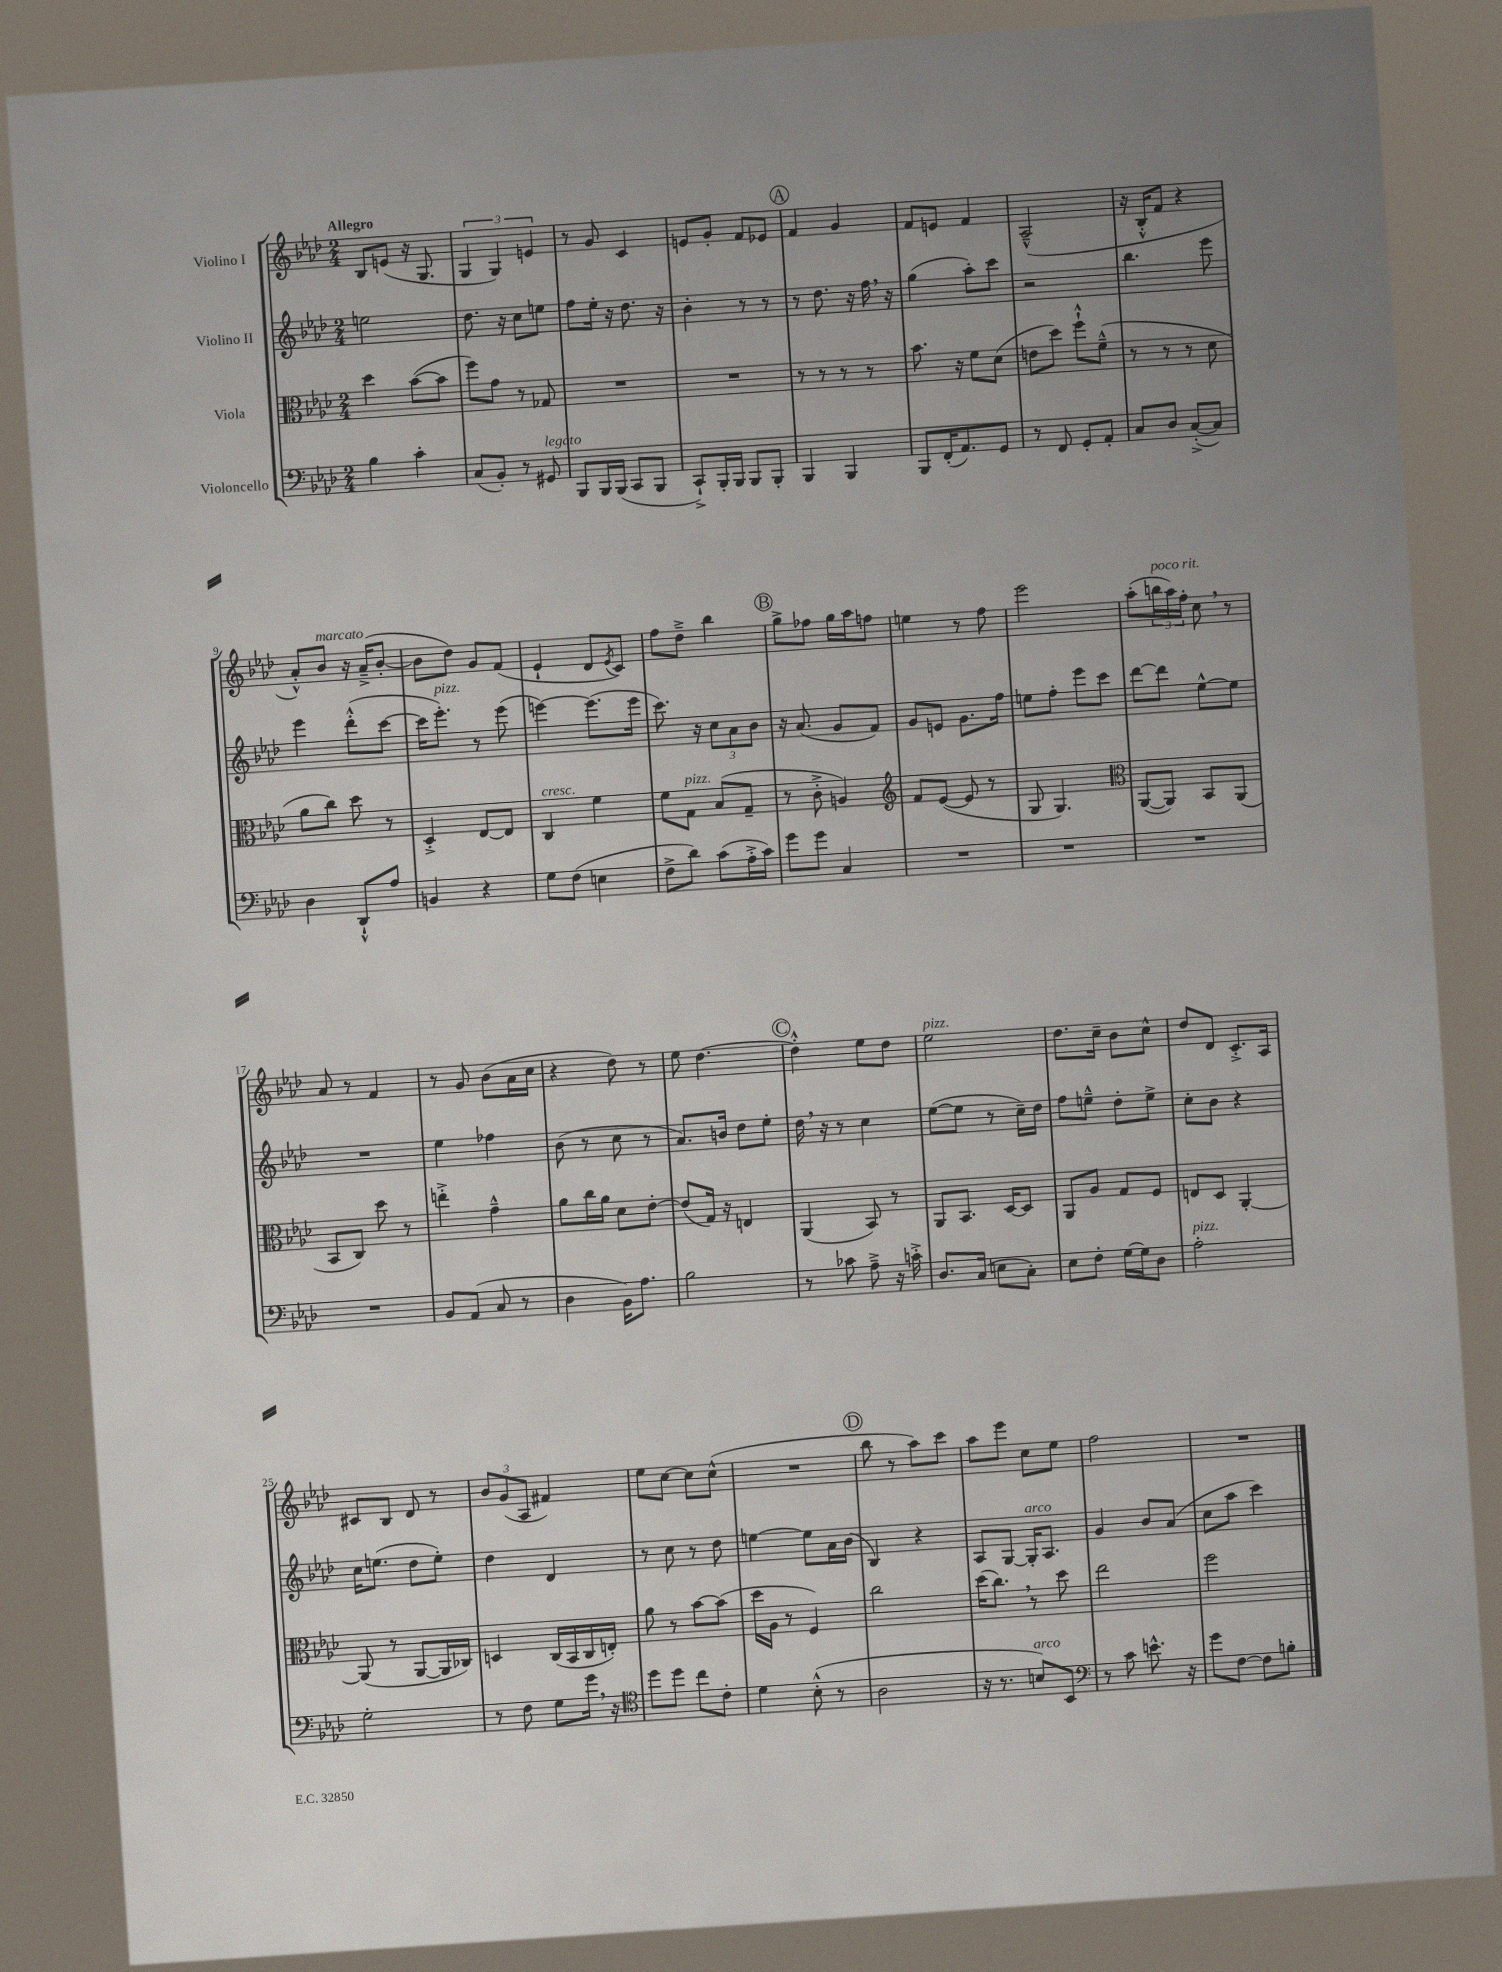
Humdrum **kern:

**kern	**kern	**kern	**kern
*staff4	*staff3	*staff2	*staff1
*clefF4	*clefC3	*clefG2	*clefG2
*k[b-e-a-d-]	*k[b-e-a-d-]	*k[b-e-a-d-]	*k[b-e-a-d-]
*M2/4	*M2/4	*M2/4	*M2/4
4B-\	4dd-\	2ee\	8B-/L
.	.	.	(8e/J
4c'\	([8b-\L	.	16r
.	.	.	8.G/
.	8b-\]J	.	.
=	=	=	=
(8C/L	8ff\L)	8.dd-\	6G/
8BB-'/J)	8g\J	.	.
.	.	.	6G/)
.	.	16r	.
8r	8r	8cc\L	.
.	.	.	6e/
8GG#/	8G-/	8ee\J	.
=	=	=	=
8BBB-/L	2r	8ff\L	8r
16BBB-/L	.	16ee-'\Jk	8g/
(16BBB-/JJ	.	16r	.
8CC/L	.	8.dd-\	4c/
8BBB-/J	.	.	.
.	.	16r	.
=	=	=	=
8CC`^/L)	2r	4b-'\	8e/L
16BBB-'/L	.	.	8g'/J
16BBB-/JJ	.	.	.
8BBB-/L	.	8r	8f/L
8BBB-'/J	.	8r	8e-/J
=	=	=	=
4BBB-/	8r	8r	4f/
.	8r	8.dd-\	.
4BBB-/	8r	.	4g/
.	.	16r	.
.	8r	16ff\	.
.	.	16r	.
=	=	=	=
8BBB-/L	8.b-\	(4gg\	8f/L
(16FF'/K	.	.	8e/J
8.AA-/)	16r	.	.
.	8f\L	8aa-'\L)	4f/
8GG/J	(8d-\J	8ccc\J	.
=	=	=	=
8r	8e\L	2r	(2A-~^^/
8FF/	8dd-\J)	.	.
8GG'/L	8ff`^^\L	.	.
8AA-'/J	(8f~^^\J	.	.
=	=	=	=
8C/L	8r	4.bb-\	16r
.	.	.	16B-'^^/LK
8D-/J	8r	.	8f/J
([8C'^/L	8r	.	4r
8C/]J)	8d-\	8eee-\	.
=	=	=	=
4D-\	8a-\L	4eee-\	8a-'^^/L)
.	8cc\J)	.	8b-/J
8DD-`^^/L	8dd-\	(8ddd-'^^\L	16r
.	.	.	(16a-~^/LK
8A-/J	8r	[8ccc\J	[8b-'/J
=	=	=	=
4BB/	4D-'^/	16ccc\]LK	8b-\]L
.	.	8.eee-'\J)	.
.	.	.	8dd-\J)
4r	[8E-/L	8r	8g/L
.	8E-/]J	(8eee-\	(8f/J
=	=	=	=
8G\L	4C/	[4eee\)	4e-`/
(8F\J	.	.	.
4E\	4f\	(8.eee\]L	8d-/L
.	.	.	8qe-/
.	.	.	8c/J)
.	.	16eee\Jk	.
=	=	=	=
8F^\L	8f\L	8.ccc\)	8ff\L
8d-\J)	8G\J	.	8dd-~^\J
.	.	16r	.
(8c\L	(8B-/L	12cc\L	4bb-\
.	.	12a-\	.
16A-'^\L	8G~/J	.	.
.	.	12b-\J	.
16c\JJ)	.	.	.
=	=	=	=
8g\L	8r	16r	8gg^\L
.	.	(8.a-/	.
8g\J	8c'^\	.	8ff-\J
4C/	4A/)	8g/L	16gg\LL
.	.	.	16aa-\J
.	.	8f/J)	8ff\J
=	=	=	=
*	*clefG2	*	*
2r	8f/L	8g/L	4ee\
.	([8e-/J	8e/J	.
.	8e-/]	8.g\L	8r
.	8r	.	8ff\
.	.	16ff\Jk	.
=	=	=	=
2r	8G/	8ee\L	2eee-\
.	4.G/)	8ff'\J	.
.	.	8eee-\L	.
.	.	8ccc\J	.
=	=	=	=
*	*clefC3	*	*
2r	([8AA-/L	[8ddd-\L	(8aa-'\L
.	8AA-/]J)	8ddd-\]J	24bb\L
.	.	.	24aa-\)
.	.	.	24ff'\JJ
.	8BB-/L	[8ee-^^\L	8cc\
.	(8AA-/J	8ee-\]J	8r
=	=	=	=
2r	8BB-/L	2r	8a-/
.	8C/J)	.	8r
.	8dd-\	.	4f/
.	8r	.	.
=	=	=	=
8BB-/L	4ee'^\	4ee-\	8r
(8AA-/J	.	.	8g/
8C/	4g~^^\	4ff-\	(8b-\L
8r	.	.	16a-\L
.	.	.	16cc\JJ
=	=	=	=
4D-\	8a-\L	(8b-\	4r
.	16cc\L	8r	.
.	16a-\JJ	.	.
16BB-\LK)	8d-\L	8cc\	8dd-\)
8.A-\J	.	.	.
.	[8e-'\J	8r	8r
=	=	=	=
2B-\	(8e-/]L	8.a-/L)	8ee-\
.	16G/Jk)	.	[4.dd-\
.	16r	16b/Jk	.
.	4E/	8dd-\L	.
.	.	8ee-'\J	.
=	=	=	=
8r	(4AA-/	16dd-\	4dd-'^^\]
.	.	16r	.
8c-\	.	8r	.
8A-~^\	8BB-/)	4cc\	8ee-\L
16r	8r	.	8dd-\J
16c'^\	.	.	.
=	=	=	=
8.D-/L	8AA-/L	([8ee-\L	2ee-\
.	8.BB-/J	8ee-\]J	.
(16C/Jk	.	.	.
8E\L	.	8r	.
.	[16D-/LK	.	.
8C'\J)	8D-/]J	16cc~\LL)	.
.	.	16dd-\JJ	.
=	=	=	=
8E-\L	8AA-/L	8ff\L	8.dd-\L
8F'\J	8A-/J	8ee~^^\J	.
.	.	.	16cc~\Jk
[16G\LL	8G/L	8dd-'\L	8b-\L
16G\]J	.	.	.
8D-\J	8F/J	8ee^\J	8cc^^\J
=	=	=	=
2A-'\	8E/L	8cc'\L	8dd-/L
.	8D-/J	8b-\J	8d-/J
.	[4AA-'/	4r	8.c'^/L
.	.	.	16A-/Jk
=	=	=	=
2G'\	(8AA-/]	16cc\LK	8c#/L
.	.	(8.ee\J	.
.	8r	.	8B-/J
.	[8AA-/L	8dd-\L	8d-/
.	16AA-/]L	8ee'\J)	8r
.	16C-/JJ)	.	.
=	=	=	=
8r	4D/	4dd-\	12b-/L
.	.	.	(12g/
8F\	.	.	.
.	.	.	12A-/J
8G\L	(16C/LL	4d-/	4f#/)
.	16BB-/	.	.
16g\Jk	16C/	.	.
16r	16E'/JJ)	.	.
=	=	=	=
*clefC4	*	*	*
8dd-\L	8a-\	8r	8ee-\L
8dd-\J	8r	8cc\	[8cc\J
8cc\L	[8b-\L	8r	8cc\]L
8c'\J	(8b-\]J	8dd-\	(8cc^^\J
=	=	=	=
4d-\	16dd-\LL	[4ee\	2r
.	16A-\JJ	.	.
.	8r	.	.
(8B-'^^\	4F/)	8ee\]L	.
8r	.	16a-\L	.
.	.	(16b-\JJ	.
=	=	=	=
2A-\	2cc\	4B-/)	8bb-\
.	.	.	8r
.	.	4r	8aa-\L)
.	.	.	8ccc\J
=	=	=	=
16r	(16dd-\LK	8A-/L	8aa-\L
8.r	8.cc\J)	.	.
.	.	[8G/J	8eee-\J
8B/L)	8r	16G'/]LK	8cc\L
.	.	8.A-/J	.
8BB-/J	8dd-\	.	8ee-\J
=	=	=	=
*clefF4	*	*	*
8r	2ee-\	4g/	2ff\
8c\	.	.	.
8.e^^\	.	8b-/L	.
.	.	(8a-/J	.
16r	.	.	.
=	=	=	=
8g\L	2ff\	8cc\L	2r
[8F\J	.	8aa-\J	.
8F\]L	.	4ccc\)	.
8B'\J	.	.	.
==	==	==	==
*-	*-	*-	*-
